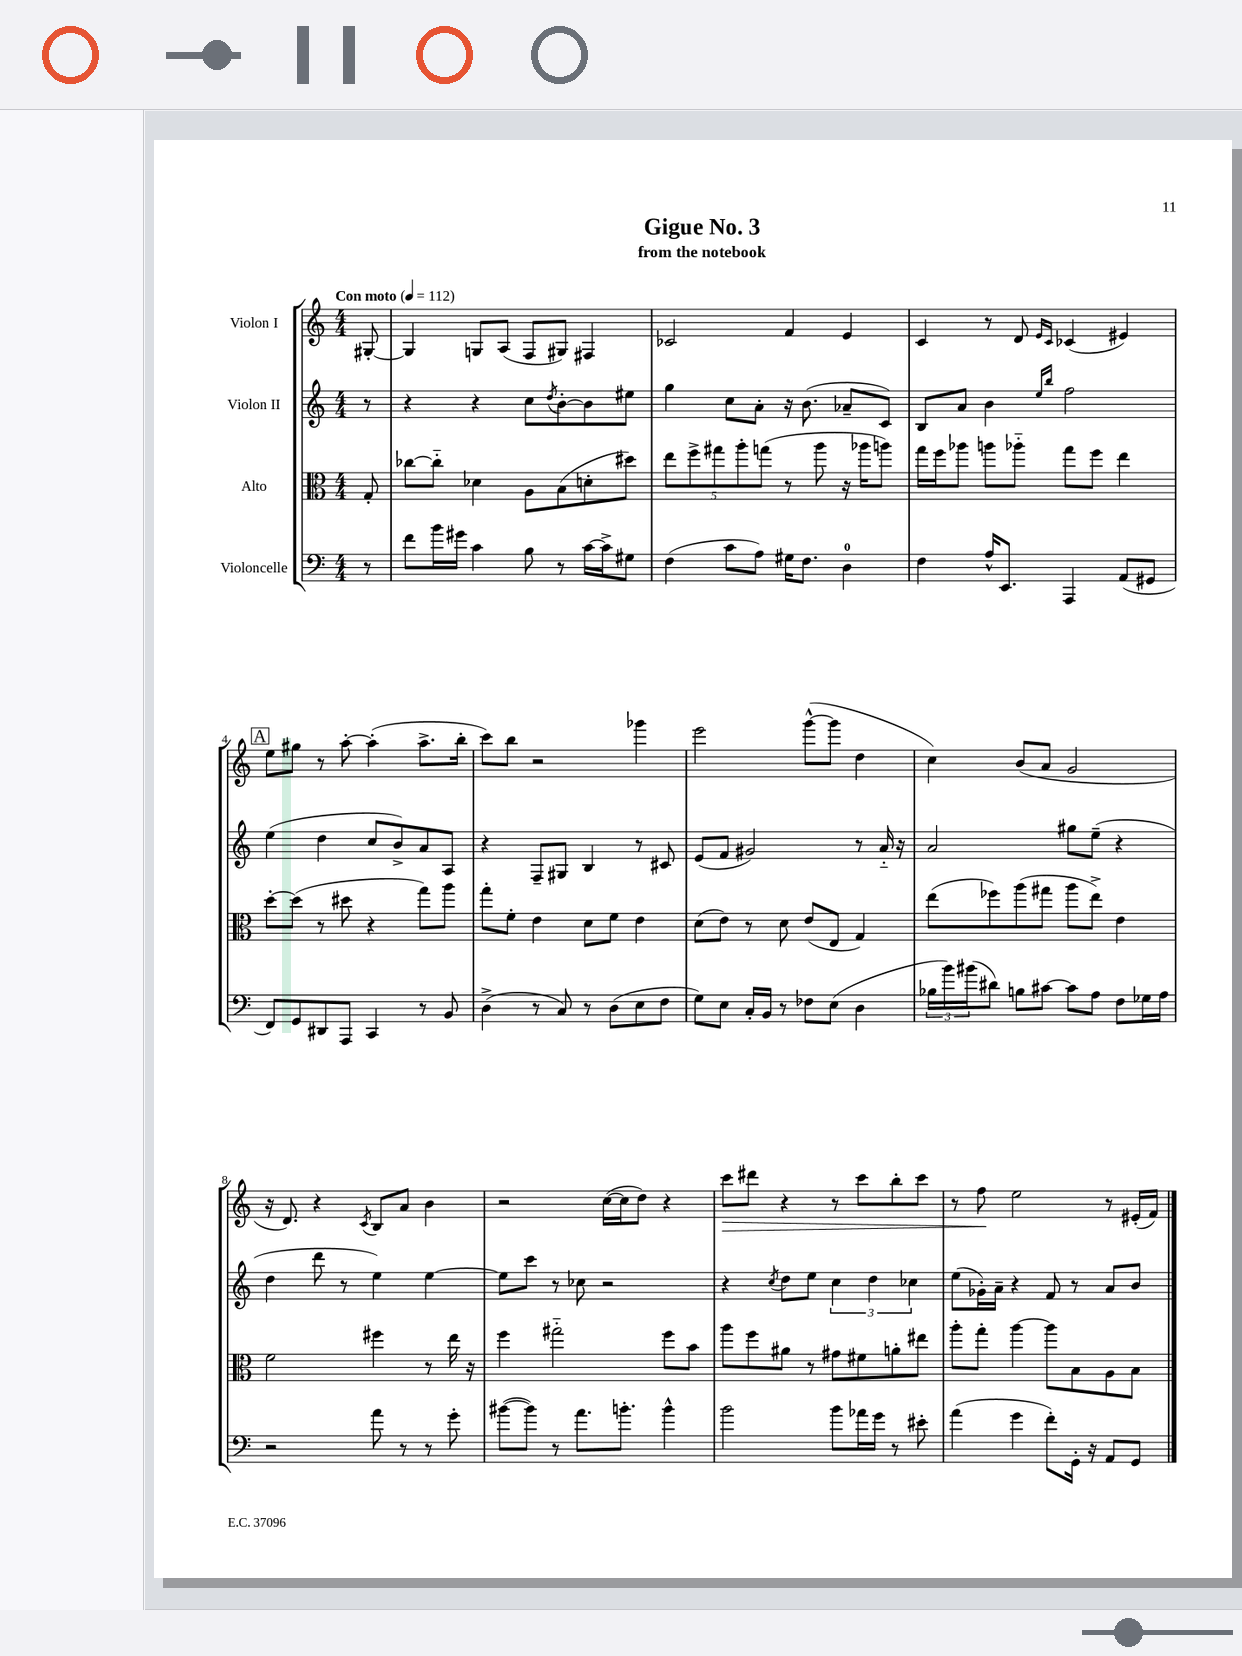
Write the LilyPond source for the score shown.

\header { title = "Gigue No. 3" subtitle = "from the notebook" }
<<
\new StaffGroup <<
\new Staff = "s0" \with { instrumentName = "Violon I" } {
    \clef treble \key c \major \numericTimeSignature \time 4/4 \partial 8 \tempo "Con moto" 4 = 112
    gis8~-. |
    gis4 g8 a8( f8 gis8) fis4 |
    ces'2 f'4 e'4 |
    c'4 r8 d'8 \grace { e'16 c'16 } ces'4( eis'4) |
    \mark \markup { \box "A" } e''8 gis''8 r8 a''8~-. a''4-.( a''8.-> b''16-. |
    c'''8) b''8 r2 ges'''4 |
    e'''2 g'''8~-^( g'''8 d''4 |
    c''4) b'8( a'8 g'2 |
    r16 d'8.) r4 \acciaccatura { c'8 } b8 a'8 b'4 |
    r2 c''16~( c''16 d''8) r4 |
    c'''8\> dis'''8 r4 r8 c'''8 b''8-. c'''8 |
    r8 f''8\! e''2 r8 eis'16-.( f'16) \bar "|." |
}
\new Staff = "s1" \with { instrumentName = "Violon II" } {
    \clef treble \key c \major \numericTimeSignature \time 4/4 \partial 8
    r8 |
    r4 r4 c''8 \acciaccatura { d''8 } b'8~-. b'8 eis''8 |
    g''4 c''8 a'8-. r16 b'8.( aes'8-- c'8) |
    b8 a'8 b'4 \grace { e''16 b''16 } f''2 |
    \mark \markup { \box "A" } e''4( d''4 c''8 b'8->) a'8 a8 |
    r4 f8-- gis8 b4 r8 cis'8 |
    e'8( f'8 gis'2) r8 a'16-_ r16 |
    a'2 gis''8 e''8--( r4 |
    d''4 d'''8 r8 e''4) e''4~ |
    e''8 c'''8 r8 ces''8 r2 |
    r4 \acciaccatura { c''8 } d''8 e''8 \tuplet 3/2 { c''4 d''4 ces''4 } |
    e''8( ges'16-.) a'16-- r4 f'8 r8 a'8 b'8 \bar "|." |
}
\new Staff = "s2" \with { instrumentName = "Alto" } {
    \clef alto \key c \major \numericTimeSignature \time 4/4 \partial 8
    g8-. |
    ces''8~ ces''8-_ des'4 a8 b8( d'8-. dis''8) |
    \tuplet 5/4 { e''8 f''8-> gis''8 a''8-. g''8( } r8 a''8 r16 aes''16 a''8) |
    g''16 f''16 aes''8 a''8 aes''8-_ g''8 f''8 e''4 |
    \mark \markup { \box "A" } d''8~-. d''8( r8 dis''8 r4 g''8) a''8 |
    g''8-. f'8-. e'4 d'8 f'8 e'4 |
    d'8( e'8) r8 d'8 e'8( e8 g4) |
    e''8( fes''8) a''8( gis''8 a''8 e''8->) e'4 |
    f'2 fis''4 r8 e''16 r16 |
    f''4 gis''2-_ f''8 b'8 |
    a''8 f''8 ais'8 r8 gis'8 fis'8 a'8-. eis''8 |
    a''8-. g''8-. a''4~ a''8 b8 a8 b8 \bar "|." |
}
\new Staff = "s3" \with { instrumentName = "Violoncelle" } {
    \clef bass \key c \major \numericTimeSignature \time 4/4 \partial 8
    r8 |
    f'8 b'16 gis'16 c'4 b8 r8 c'16~ c'16-> gis8 |
    f4( c'8 a8) gis16 f8. d4-0 |
    f4 a16-^ e,8. a,,4 a,8( gis,8 |
    \mark \markup { \box "A" } f,8) g,8 dis,8 a,,8 c,4 r8 b,8 |
    d4->( r8 c8) r8 d8( e8 f8 |
    g8) e8 c16-. b,16 r8 fes8 e8( d4 |
    \tuplet 3/2 { bes16 b'16) bis'16( } dis'8) b8 cis'8~ cis'8 a8 f8 ges16 a16 |
    r2 a'8 r8 r8 g'8-. |
    bis'8~( bis'8) r8 a'8. b'8.-. b'4-^ |
    b'2 b'8 aes'16 g'16 r8 eis'8-. |
    a'4( g'4 f'8-.) g,16-. r16 a,8 g,8 \bar "|." |
}
>>
>>
